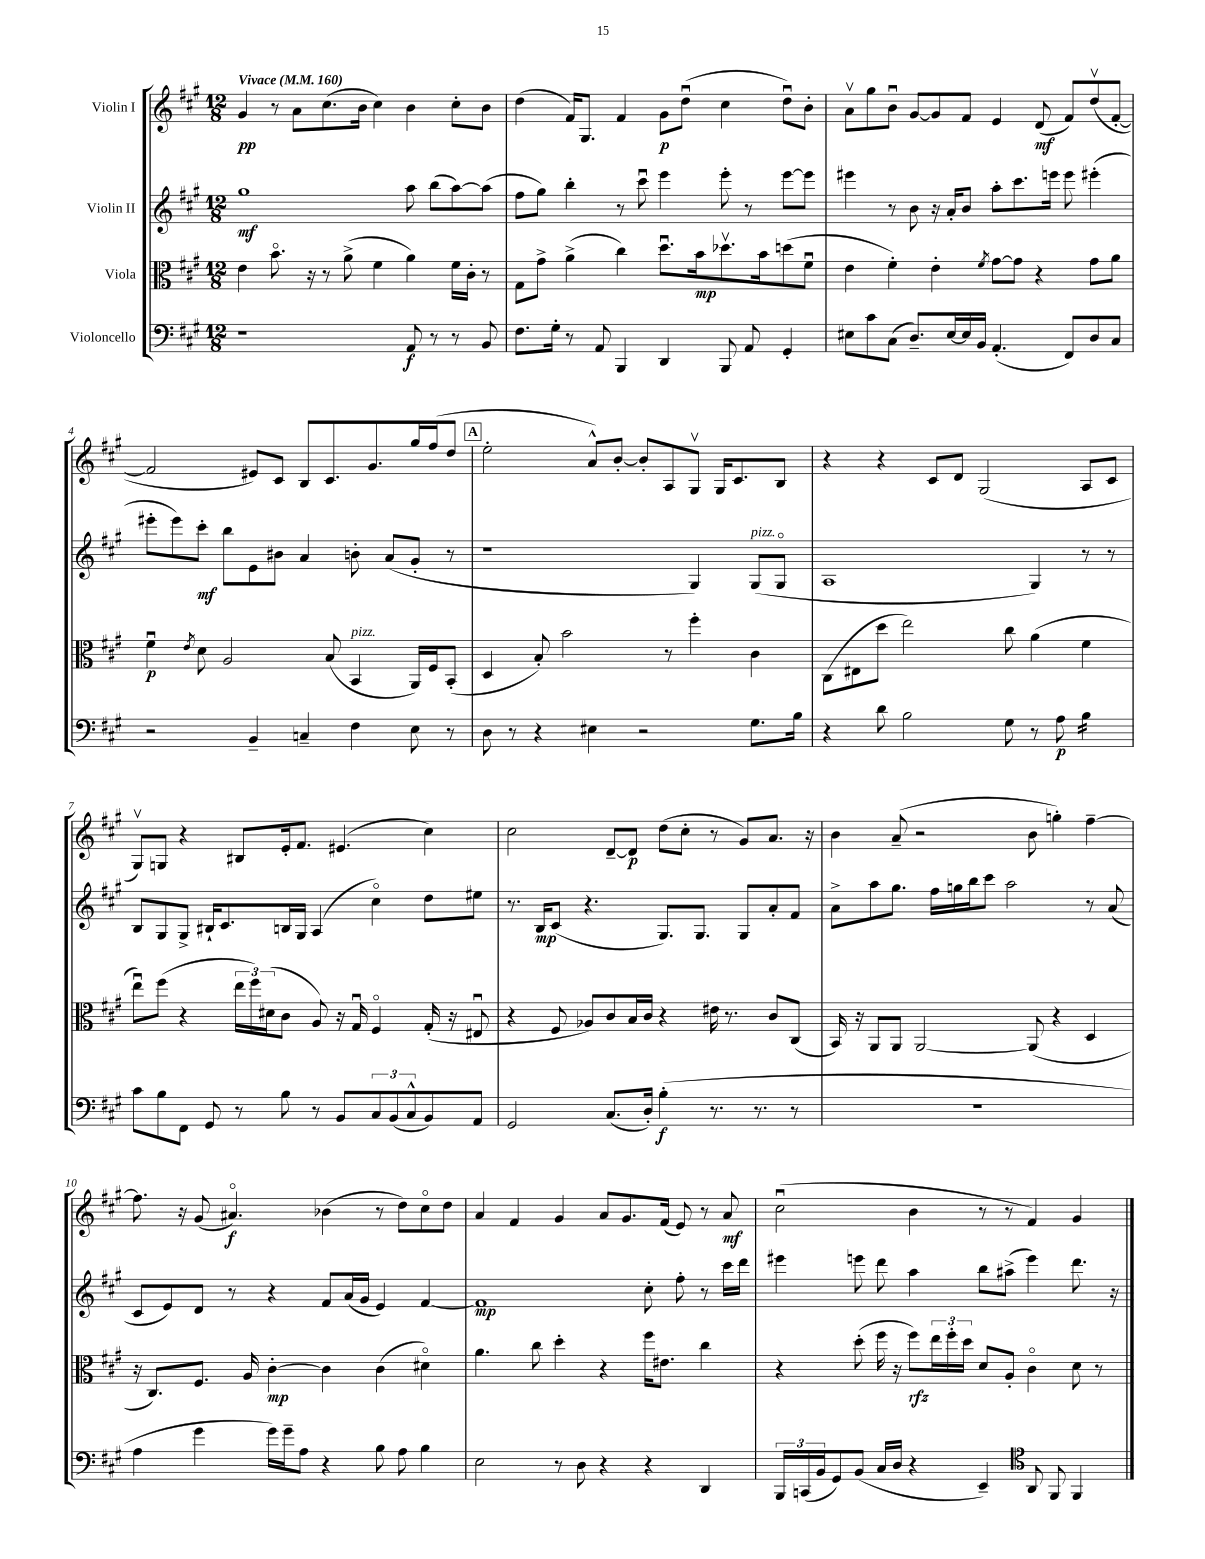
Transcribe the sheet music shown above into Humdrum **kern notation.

**kern	**dynam	**kern	**dynam	**kern	**dynam	**kern	**dynam
*part4	*part4	*part3	*part3	*part2	*part2	*part1	*part1
*staff4	*staff4	*staff3	*staff3	*staff2	*staff2	*staff1	*staff1
*I"Violoncello	*	*I"Viola	*	*I"Violin II	*	*I"Violin I	*
*clefF4	*	*clefC3	*	*clefG2	*	*clefG2	*
*k[f#c#g#]	*	*k[f#c#g#]	*	*k[f#c#g#]	*	*k[f#c#g#]	*
*M12/8	*	*M12/8	*	*M12/8	*	*M12/8	*
*MM160	*	*MM160	*	*MM160	*	*MM160	*
=1	=1	=1	=1	=1	=1	=1	=1
!	!	!	!	!	!	!LO:TX:a:B:t=Vivace	!
1r	.	4e\	.	1gg#	mf	4g#/	pp
.	.	8.b\	.	.	.	8r	.
.	.	.	.	.	.	8a\L	.
.	.	16r	.	.	.	.	.
.	.	8r	.	.	.	(8.cc#\	.
.	.	(8a^\	.	.	.	.	.
.	.	.	.	.	.	16b\Jk	.
.	.	4f#\	.	.	.	4cc#\)	.
8AA/	f	4a\)	.	8aa\	.	4b\	.
8r	.	.	.	(8bb\L	.	.	.
8r	.	16f#\LL	.	[8aa\)	.	8cc#'\L	.
.	.	16c#'\JJ	.	.	.	.	.
8BB/	.	8r	.	(8aa\J]	.	8b\J	.
=2	=2	=2	=2	=2	=2	=2	=2
8.F#\L	.	8G#\L	.	8ff#\L	.	(4dd\	.
.	.	8g#^\J	.	8gg#\J)	.	.	.
16G#'\Jk	.	.	.	.	.	.	.
8r	.	(4a^\	.	4bb'\	.	16f#/KL)	.
.	.	.	.	.	.	8.G#/J	.
8AA/	.	.	.	.	.	.	.
4BBB/	.	4cc#\)	.	8r	.	4f#/	.
.	.	.	.	8ccc#u\	.	.	.
4DD/	.	8.ddu\L	.	4eee\	.	8g#\L	p
.	.	.	.	.	.	(8ddu\J	.
.	.	16b\k	mp	.	.	.	.
8BBB/	.	8.dd-Xv\	.	8eee'\	.	4cc#\	.
8AA/	.	.	.	8r	.	.	.
.	.	16b\k	.	.	.	.	.
4GG#'/	.	(8ddn\	.	[8eee\L	.	8ddu\L)	.
.	.	8f#u\J	.	8eee\J]	.	8b'\J	.
=3	=3	=3	=3	=3	=3	=3	=3
8E#X\L	.	4e\	.	4eee#X\	.	8av\L	.
8c#\	.	.	.	.	.	8gg#\	.
(8C#\J	.	4f#'\)	.	8r	.	8bu\J	.
8.D~/L)	.	.	.	8b\	.	[8g#/L	.
.	.	4e'\	.	16r	.	8g#/]	.
[16E#/L	.	.	.	16a'/KL	.	.	.
16E#/]	.	.	.	8b/J	.	8f#/J	.
16BB/JJ	.	.	.	.	.	.	.
.	.	8qf#/	.	.	.	.	.
(4.AA'/	.	[8g#\L	.	8aa'\L	.	4e/	.
.	.	8g#\J]	.	8.ccc#\	.	.	.
.	.	4r	.	.	.	(8d/	mf
.	.	.	.	16eeen\Jk	.	.	.
8FF#/L)	.	.	.	8eee\	.	8f#/L)	.
8D/	.	8g#\L	.	(4eee#X'\	.	(8ddv/	.
8C#/J	.	8a\J	.	.	.	[8f#'/J	.
!!LO:LB:g=z
=4	=4	=4	=4	=4	=4	=4	=4
2r	.	4f#u\	p	8eee#X'\L	.	2f#/]	.
.	.	.	.	8eee#\)	.	.	.
.	.	8qe/	.	.	.	.	.
.	.	8d\	.	8ccc#'\J	mf	.	.
.	.	2A/	.	8bb\L	.	.	.
4BB~/	.	.	.	8e\	.	8e#X/L)	.
.	.	.	.	8b#X\J	.	8c#/J	.
4Cn~/	.	.	.	4a/	.	8B/L	.
.	.	(8B/	.	.	.	8.c#/	.
!	!	!LO:TX:a:i:t=pizz.	!	!	!	!	!
4F#\	.	4BB/	.	8bn'\	.	.	.
.	.	.	.	.	.	8.g#/	.
.	.	.	.	(8a/L	.	.	.
8E\	.	16AA/LL)	.	8g#'/J	.	16gg#/L	.
.	.	16F#/J	.	.	.	(16ff#/J	.
8r	.	(8BB'/J	.	8r	.	8dd/J	.
!!LO:REH:place=s1:t=A
=5	=5	=5	=5	=5	=5	=5	=5
8D\	.	4D/	.	1r	.	2ee'\	.
8r	.	.	.	.	.	.	.
4r	.	8B'/)	.	.	.	.	.
.	.	2b\	.	.	.	.	.
4E#X\	.	.	.	.	.	8a^^/L)	.
.	.	.	.	.	.	[8b'/J	.
2r	.	.	.	.	.	8b'/L]	.
.	.	8r	.	.	.	8A/	.
.	.	4ff#'\	.	4G#/)	.	8G#v/J	.
.	.	.	.	.	.	16G#/KL	.
.	.	.	.	.	.	8.c#/	.
!	!	!	!	!LO:TX:a:i:t=pizz.	!	!	!
8.G#\L	.	4c#\	.	(8G#/L	.	.	.
.	.	.	.	8G#/J	.	8B/J	.
16B\Jk	.	.	.	.	.	.	.
=6	=6	=6	=6	=6	=6	=6	=6
4r	.	(8C#\L	.	1A	.	4r	.
.	.	8E#X\	.	.	.	.	.
8d\	.	8dd\J	.	.	.	4r	.
2B\	.	2ee\)	.	.	.	.	.
.	.	.	.	.	.	8c#/L	.
.	.	.	.	.	.	8d/J	.
.	.	.	.	.	.	(2G#/	.
8G#\	.	8cc#\	.	.	.	.	.
8r	.	(4a\	.	4G#/)	.	.	.
8A\	p	.	.	.	.	.	.
*tremolo	*	*	*	*	*	*	*
16B\LL	.	4f#\	.	8r	.	8A/L	.
16B\	.	.	.	.	.	.	.
16B\	.	.	.	8r	.	8c#/J	.
16B\JJ	.	.	.	.	.	.	.
*Xtremolo	*	*	*	*	*	*	*
!!LO:LB:g=z
=7	=7	=7	=7	=7	=7	=7	=7
8c#\L	.	8eeu\L)	.	8B/L	.	8G#v/L)	.
8B\	.	(8ff#\J	.	8G#/	.	8Gn/J	.
8FF#\J	.	4r	.	8G#^/J	.	4r	.
8GG#/	.	.	.	16B#X`/KL	.	.	.
.	.	.	.	8.c#/	.	.	.
8r	.	24ee\LL	.	.	.	8B#X/L	.
.	.	24ff#\)	.	.	.	.	.
.	.	(24d#X\J	.	.	.	.	.
8B\	.	8c#\J	.	16Bn/L	.	16e'/k	.
.	.	.	.	16G#/JJ	.	8.f#/J	.
8r	.	8A/)	.	(4A/	.	.	.
8BB/L	.	16r	.	.	.	(4.e#X/	.
.	.	16G#u/	.	.	.	.	.
12C#/	.	4F#/	.	4cc#\)	.	.	.
(12BB/	.	.	.	.	.	.	.
12C#^^/	.	.	.	.	.	.	.
8BB/)	.	(16G#'/	.	8dd\L	.	4cc#\)	.
.	.	16r	.	.	.	.	.
8AA/J	.	8E#Xu/	.	8ee#X\J	.	.	.
=8	=8	=8	=8	=8	=8	=8	=8
2GG#/	.	4r	.	8.r	.	2cc#\	.
.	.	.	.	16B/KL	mp	.	.
.	.	8F#/	.	(8c#/J	.	.	.
.	.	8A-X/L)	.	4.r	.	.	.
(8.C#/L	.	8c#/	.	.	.	[8d~/L	.
.	.	16B/L	.	.	.	8d/J]	p
16D'/Jk)	.	16c#/JJ	.	.	.	.	.
(4B'\	f	4r	.	8.G#/L)	.	(8dd\L	.
.	.	.	.	.	.	8cc#'\J	.
.	.	.	.	8.G#/J	.	.	.
8.r	.	16e#X\	.	.	.	8r	.
.	.	8.r	.	.	.	.	.
.	.	.	.	8G#/L	.	8g#/L)	.
8.r	.	.	.	.	.	.	.
.	.	8c#/L	.	8a'/	.	8.a/J	.
8r	.	(8C#/J	.	8f#/J	.	.	.
.	.	.	.	.	.	16r	.
=9	=9	=9	=9	=9	=9	=9	=9
1.r	.	16BB/)	.	8a^\L	.	4b\	.
.	.	16r	.	.	.	.	.
.	.	8AA/L	.	8aa\	.	.	.
.	.	8AA/J	.	8.gg#\J	.	(8a~/	.
.	.	[2AA/	.	.	.	2r	.
.	.	.	.	16ff#\LL	.	.	.
.	.	.	.	16ggn\	.	.	.
.	.	.	.	16bb\J	.	.	.
.	.	.	.	8ccc#\J	.	.	.
.	.	.	.	2aa\	.	.	.
.	.	(8AA/]	.	.	.	8b\	.
.	.	4r	.	.	.	4ggn'\)	.
.	.	4D/	.	8r	.	[4ff#~\	.
.	.	.	.	(8a/	.	.	.
!!LO:LB:g=z
=10	=10	=10	=10	=10	=10	=10	=10
4A\	.	16r	.	8c#/L	.	8.ff#\]	.
.	.	8.C#/L)	.	.	.	.	.
.	.	.	.	8e/)	.	.	.
.	.	.	.	.	.	16r	.
4g#\	.	8.F#/J	.	8d/J	.	(8g#/	.
.	.	.	.	8r	.	4.a#X/)	f
.	.	16A/	.	.	.	.	.
16g#\LL)	.	[4c#'\	mp	4r	.	.	.
16g#~\J	.	.	.	.	.	.	.
8A\J	.	.	.	.	.	.	.
4r	.	4c#\]	.	8f#/L	.	(4b-X\	.
.	.	.	.	(16a/L	.	.	.
.	.	.	.	16g#/JJ	.	.	.
8B\	.	(4c#\	.	4e/)	.	8r	.
8A\	.	.	.	.	.	8dd\L)	.
4B\	.	4d#X\)	.	[4f#/	.	8cc#\	.
.	.	.	.	.	.	8dd\J	.
=11	=11	=11	=11	=11	=11	=11	=11
2E\	.	4.a\	.	1f#]	mp	4a/	.
.	.	.	.	.	.	4f#/	.
.	.	8cc#\	.	.	.	.	.
8r	.	4dd'\	.	.	.	4g#/	.
8D\	.	.	.	.	.	.	.
4r	.	4r	.	.	.	8a/L	.
.	.	.	.	.	.	8.g#/	.
4r	.	16ff#\KL	.	8cc#'\	.	.	.
.	.	8.e#X\J	.	.	.	(16f#/Jk	.
.	.	.	.	8ff#'\	.	8e/)	.
4DD/	.	4cc#\	.	8r	.	8r	.
.	.	.	.	16ccc#\LL	.	8a/	mf
.	.	.	.	16ddd\JJ	.	.	.
=12	=12	=12	=12	=12	=12	=12	=12
24BBB/LL	.	4r	.	4eee#X\	.	(2cc#u\	.
(24CCn/	.	.	.	.	.	.	.
24BB/J	.	.	.	.	.	.	.
8GG#/)	.	.	.	.	.	.	.
(8BB/J	.	(8dd'\	.	8eeen\	.	.	.
16C#/LL	.	16ff#\	.	8ddd\	.	.	.
16D/JJ	.	16r	.	.	.	.	.
4r	.	8ff#\L)	rfz	4aa\	.	4b\	.
.	.	24ee\L	.	.	.	.	.
.	.	24ff#'\	.	.	.	.	.
.	.	24dd\JJ	.	.	.	.	.
4EE~/)	.	8d/L	.	8bb\L	.	8r	.
.	.	8A'/J	.	(8aa#X^\J	.	8r	.
*clefC4	*	*	*	*	*	*	*
8AA/	.	4c#\	.	4eee\)	.	4f#/)	.
8FF#/	.	.	.	.	.	.	.
4FF#/	.	8d\	.	8.ddd\	.	4g#/	.
.	.	8r	.	.	.	.	.
.	.	.	.	16r	.	.	.
==	==	==	==	==	==	==	==
*-	*-	*-	*-	*-	*-	*-	*-
